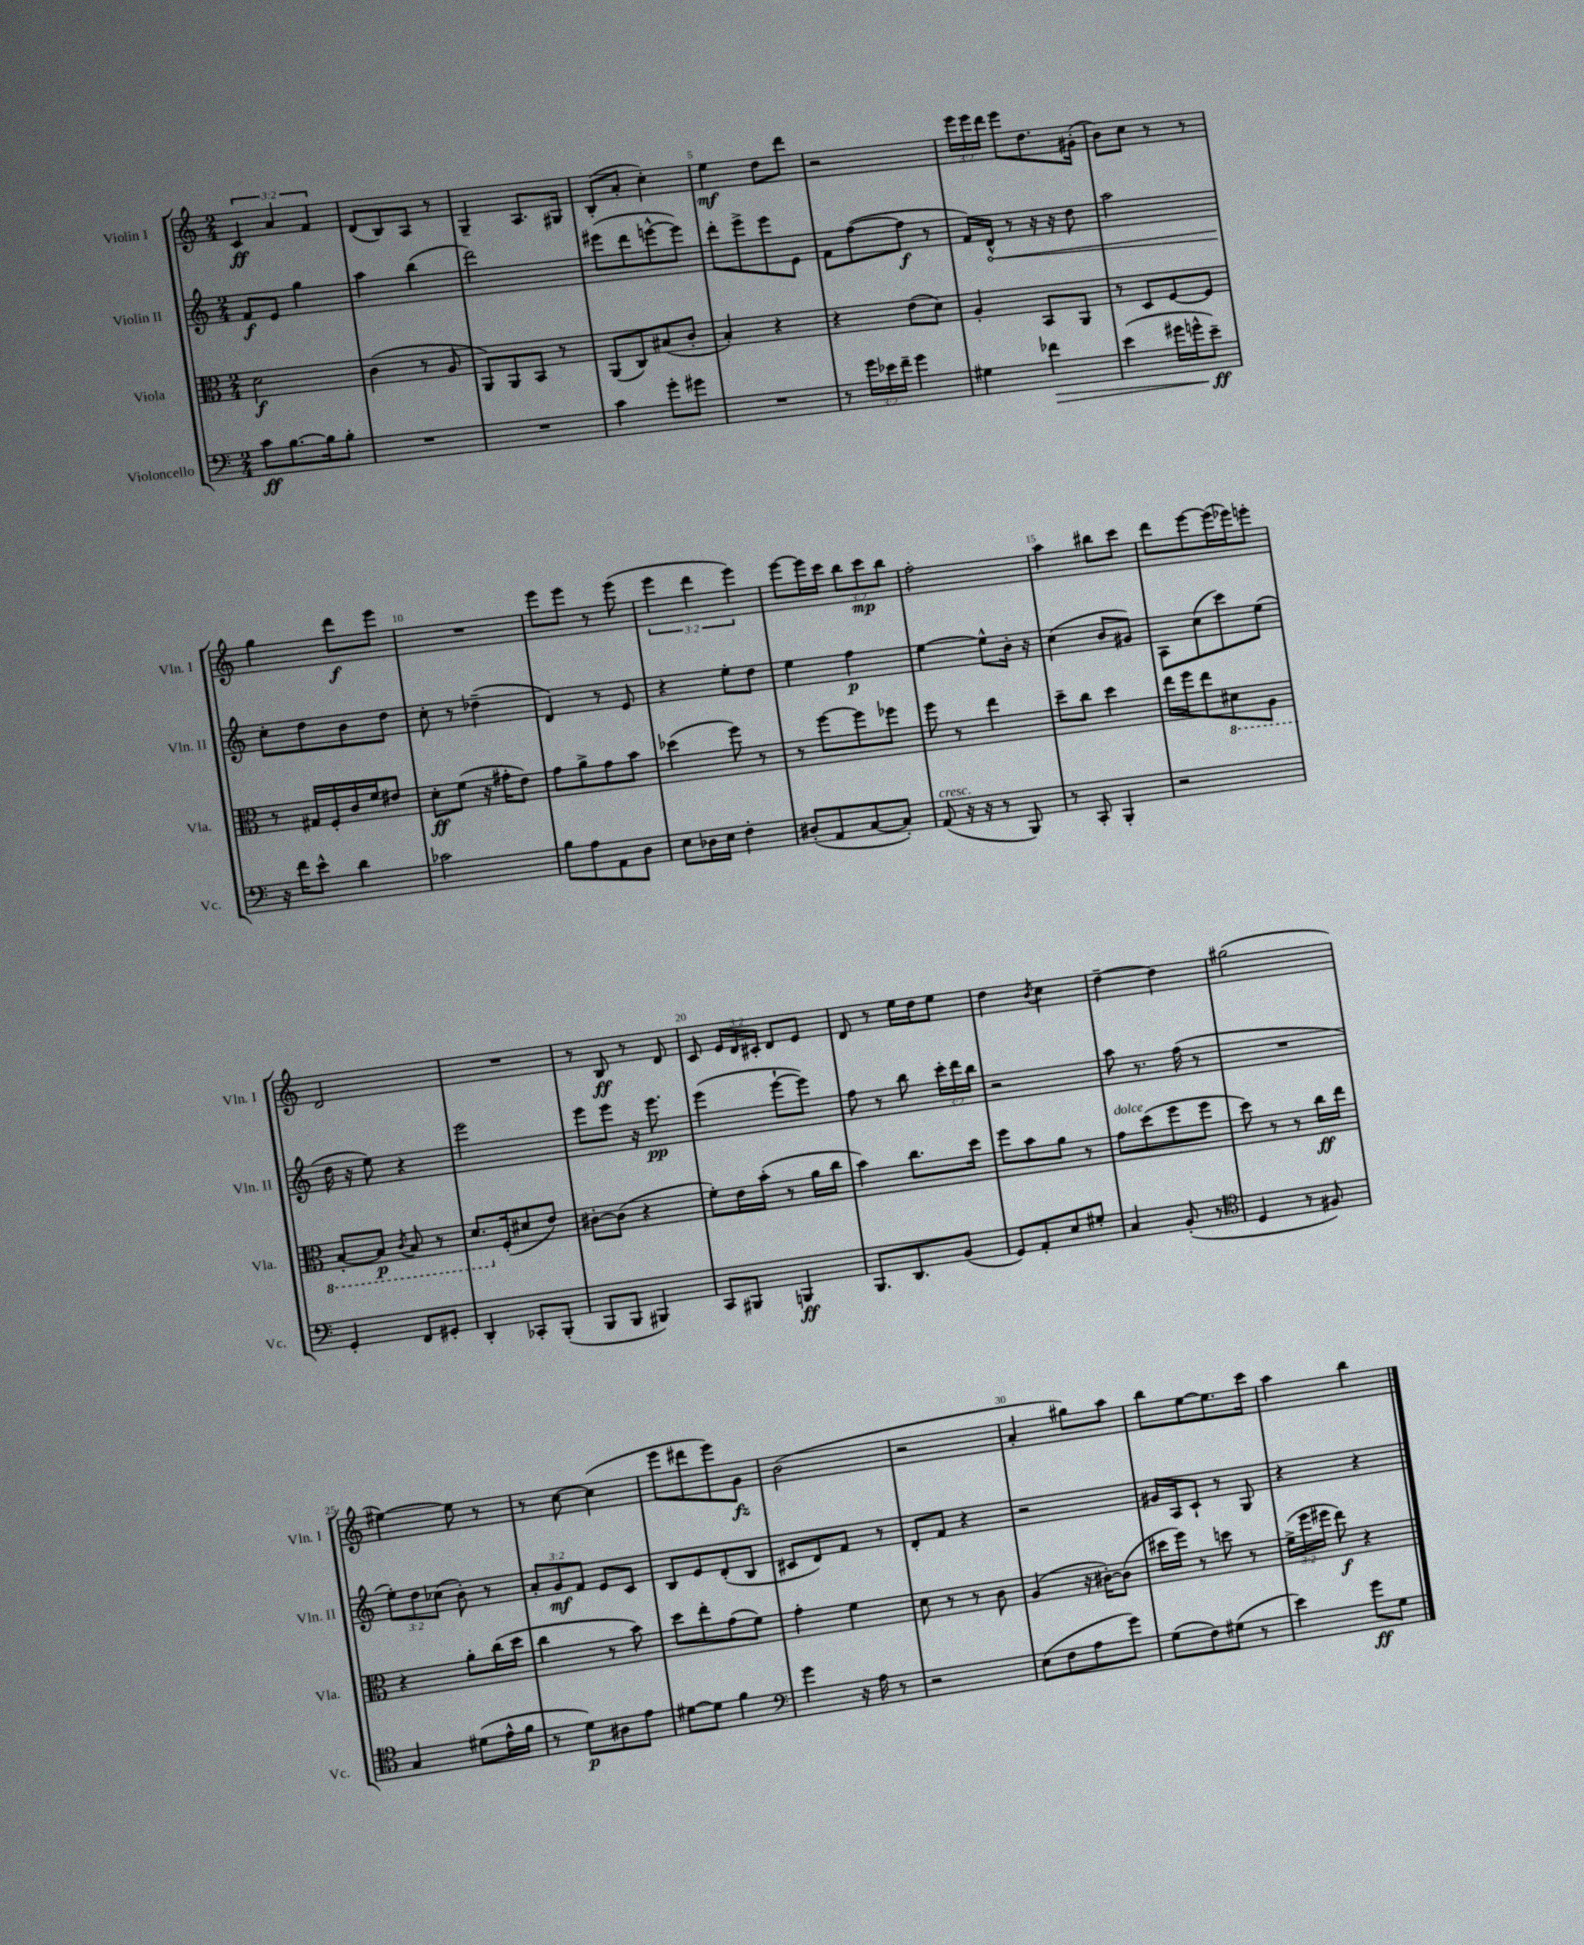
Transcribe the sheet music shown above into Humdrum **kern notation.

**kern	**kern	**kern	**kern
*staff4	*staff3	*staff2	*staff1
*clefF4	*clefC3	*clefG2	*clefG2
*k[]	*k[]	*k[]	*k[]
*M2/4	*M2/4	*M2/4	*M2/4
8c	2d	8f	6c
[8.B	.	8e	.
.	.	.	6a
.	.	4gg	.
16B]	.	.	.
.	.	.	6f
8B'	.	.	.
=	=	=	=
2r	(4c	4aa	(8d
.	.	.	8B)
.	8r	(4bb	8A
.	8A	.	8r
=	=	=	=
2r	8AA)	2ddd)	4G~
.	8AA	.	.
.	8BB	.	8.A
.	8r	.	.
.	.	.	16G#
=	=	=	=
4c	(8AA	(8eee#	(8B'
.	8C)	8ddd	8a'
8g'	(8B#	[8eee^^	4cc')
8g#	8c'	8eee])	.
=	=	=	=
2r	4B')	8ddd'	4ee
.	.	8eee^	.
.	4r	8eee	8dd
.	.	8e	8ddd
=	=	=	=
8r	4r	8f	2r
24g	.	([8ff	.
24e-	.	.	.
24f~	.	.	.
4g	(8e	8ff]	.
.	8d)	8r	.
=	=	=	=
4G#	4A'	16f)	24eee
.	.	.	24eee
.	.	16d^^	.
.	.	.	24ddd
.	.	8r	8eee
4f-	8BB	16r	8.dd
.	.	16r	.
.	8AA	8dd	.
.	.	.	(16g#'
=	=	=	=
(4e	8r	2aa	8b)
.	8D	.	8cc
16g#	[8F	.	8r
16g^^	.	.	.
8e~)	8F]	.	8r
=	=	=	=
16r	8r	8cc'	4gg
16f	.	.	.
8e^^	16G#	8dd	.
.	16F'	.	.
4d	16c	8b	8ddd
.	16f	.	.
.	8e#	8dd	8eee
=	=	=	=
2c-	8d'	8cc'	2r
.	(8f	8r	.
.	16r	(4dd-~	.
.	16g#'	.	.
.	8e)	.	.
=	=	=	=
8B	8g	4d)	8eee
8A	8a^	.	8eee
8AA	8g	8r	8r
8D	8b	8e	(8eee
=	=	=	=
8E	(4dd-	4r	6eee
16D-	.	.	.
.	.	.	6ddd
16E	.	.	.
4F'	8ff)	8ee'	.
.	.	.	6eee)
.	8r	8dd	.
=	=	=	=
(8D#'	8r	4ee	[8eee
8AA	[8ff	.	16eee]
.	.	.	16ccc
[8C	8ff]	4ff	12bb
.	.	.	12ccc
8C'])	8ff-	.	.
.	.	.	12bb
=	=	=	=
(8AA	8ff	[4ee	2ff'
16r	8r	.	.
16r	.	.	.
8r	4ee	8ee^^]	.
8BBB)	.	16b'	.
.	.	16r	.
=	=	=	=
8r	8dd~	(4cc	4aa
8CC'	8cc	.	.
4BBB'	4dd	8b	8bb#
.	.	8g#)	8ccc
=	=	=	=
2r	16ee	8A	8ddd
.	16ff	.	.
.	8ee	(8cc	[8eee
.	8D#	8ccc)	(16eee]
.	.	.	16eee-)
.	8AA	(8ee	8eee'
=	=	=	=
4GG'	[8BB'	16dd	2d
.	.	16r	.
.	8BB]	8ee)	.
.	8qC	.	.
8FF	8BB	4r	.
8GG#'	8r	.	.
=	=	=	=
4DD'	8.D	2eee	2r
.	(16F'	.	.
8CC-'	8d#	.	.
(8BBB'	8e)	.	.
=	=	=	=
8BBB	[8c#'	8eee	8r
8BBB	(8c#]	8eee	8B
4BBB#)	4r	16r	8r
.	.	8.eee	.
.	.	.	8d
=	=	=	=
8CC	8f')	(4eee	8c
8BBB#	16e	.	24e
.	.	.	24d
.	(16b'	.	.
.	.	.	24c#'
4BBB	8r	[8eee`	8d
.	16a	8eee])	8e
.	16cc	.	.
=	=	=	=
8.BBB	4b)	8ff	8d
.	.	8r	8r
8.DD	.	.	.
.	8.cc	8bb	16ee
.	.	.	16dd
(8BB	.	24ccc'	8ee
.	.	24ddd	.
.	16dd	.	.
.	.	24bb	.
=	=	=	=
8GG)	8ff	2r	4dd
8AA'	8b	.	.
.	.	.	8qb
8E	8a	.	4cc
8G#'	8r	.	.
=	=	=	=
4C	8g	8aa	[4dd~
.	(8dd	8.r	.
(8BB'	8ff	.	4dd]
.	.	(16ff	.
8r	8ff	8r	.
=	=	=	=
*clefC4	*	*	*
4D	8dd)	2r	(2gg#
.	8r	.	.
8r	8r	.	.
8F#)	16cc	.	.
.	16ee	.	.
=	=	=	=
4G	4r	12ee')	[4ee#)
.	.	12dd	.
.	.	(12cc-	.
(8d#	8a'	8b')	8ee#]
16e^^	(16cc	8r	8r
16f	16dd	.	.
=	=	=	=
8r	4cc	12a'	8r
.	.	12g	.
8d)	.	.	[8cc
.	.	12f	.
8A#	8r	8e	(4cc]
8e	8b)	8c	.
=	=	=	=
[8d#	8dd	8B	8eee
8d#]	8ee'	8e	8ddd#
4f	(8g	(8d'	8eee)
.	8f)	8B	8g
=	=	=	=
*clefF4	*	*	*
4g	4g'	8c#	(2b
.	.	8d)	.
16r	4f	8f	.
16A	.	.	.
8r	.	8r	.
=	=	=	=
2r	8d	8d'	2r
.	8r	8f	.
.	8r	4r	.
.	8c	.	.
=	=	=	=
(8E	(4A	2r	4a'
8F	.	.	.
8A	16r	.	8gg#)
.	[16c#')	.	.
8g)	(8c#]	.	8aa
=	=	=	=
(8G	16dd#	16g#	8bb
.	16ff)	16A	.
8F)	8r	8c`	[8ee
(8G#	8dd	8r	8.ee]
8r	8r	8G	.
.	.	.	16ccc
=	=	=	=
4e)	(24f^	4r	4aa
.	24ff	.	.
.	24ff#	.	.
.	8ee)	.	.
8g	4r	4r	4bb
8G	.	.	.
==	==	==	==
*-	*-	*-	*-
